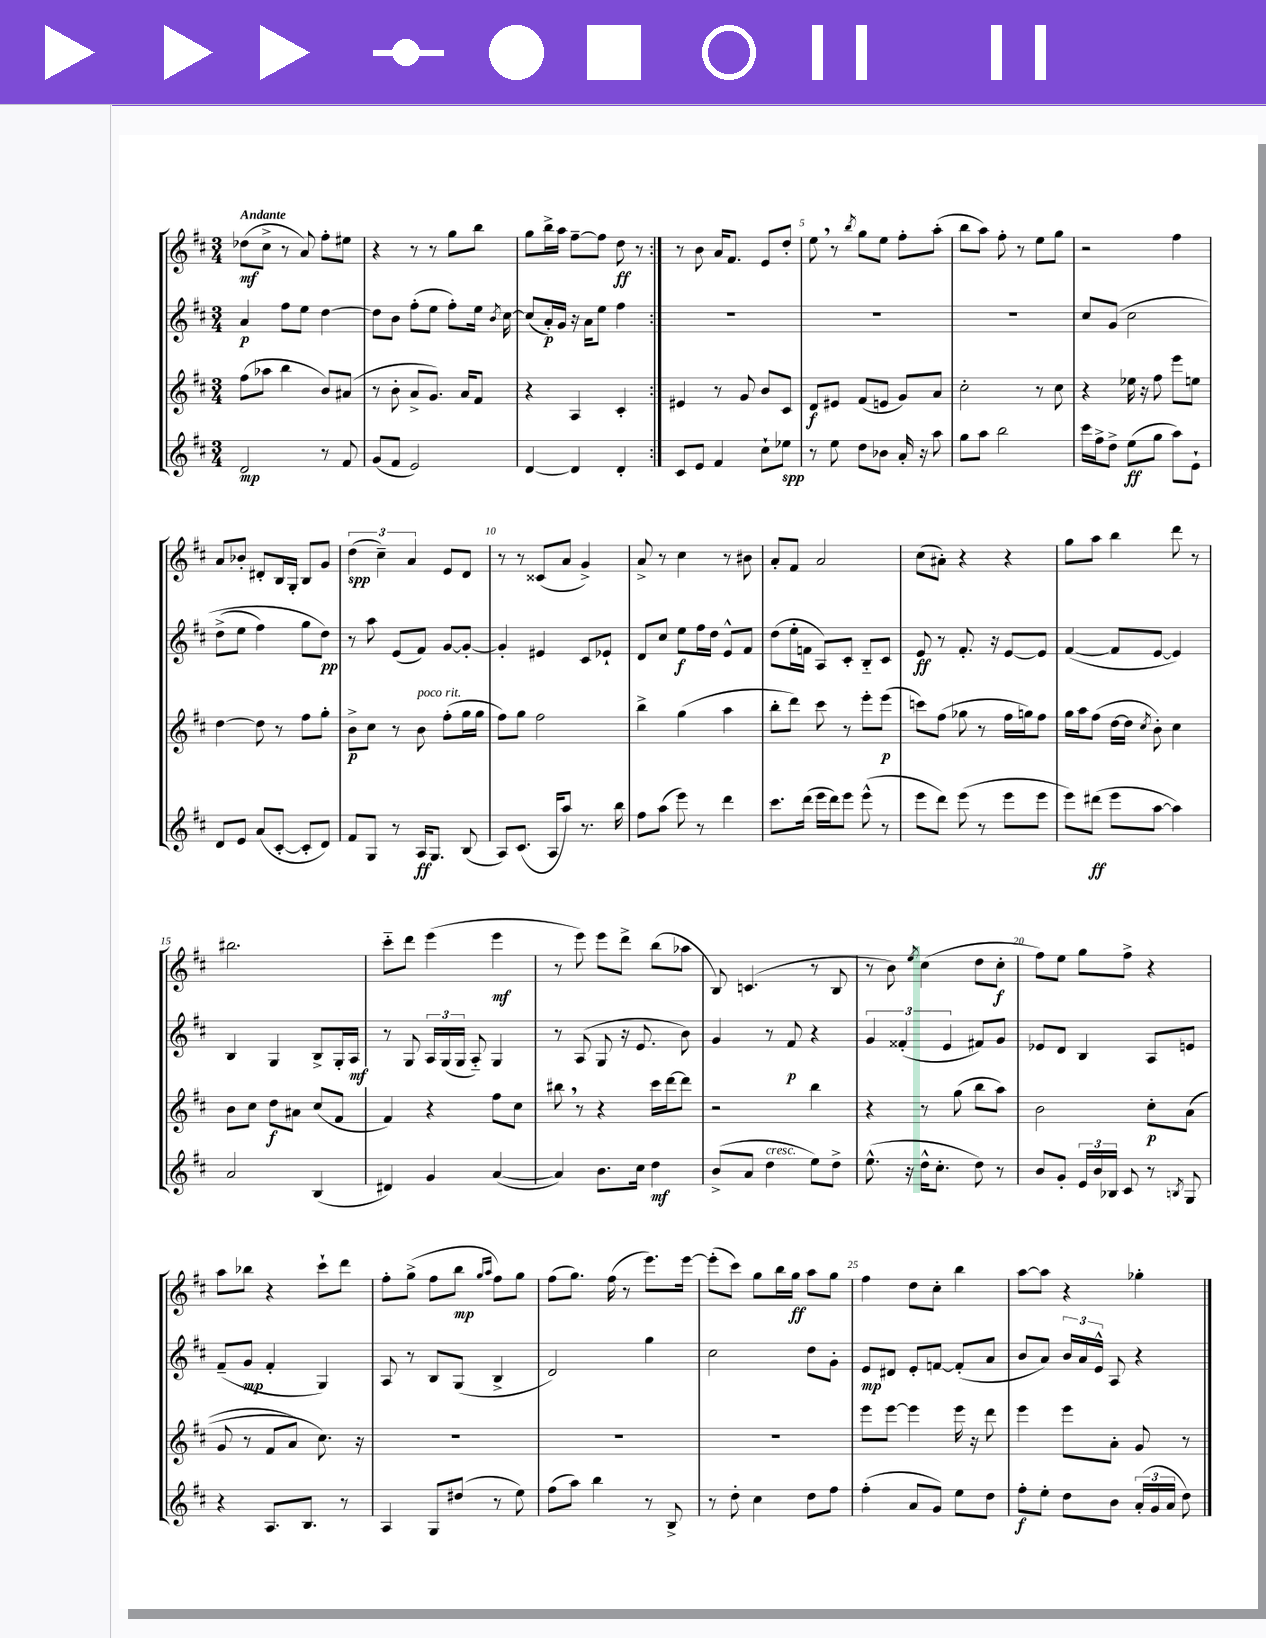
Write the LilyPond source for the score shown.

<<
\new StaffGroup <<
\new Staff = "s0" {
    \clef treble \key d \major \numericTimeSignature \time 3/4 \tempo "Andante"
    \autoBeamOff \repeat volta 2 { des''8[\mf( cis''8]-> r8 a'8) fis''8[-. eis''8] |
    r4 r8 r8 g''8[ b''8] |
    g''8[ b''16-> a''16] fis''8[~-- fis''8] d''8\ff r8 | }
    r8 b'8 a'16[ fis'8.] e'8[ d''8]-. |
    e''8 \breathe r8 \acciaccatura { b''8 } g''8[ e''8] fis''8[-. a''8]-.( |
    b''8[ a''8]) fis''8-. r8 e''8[ g''8] |
    r2 fis''4 |
    a'8[ bes'8]-. dis'8[-. b16 g16]-. b8[ g'8] |
    \tuplet 3/2 { d''4\spp( cis''4--) a'4 } e'8[ d'8] |
    r8 r8 cisis'8[( a'8] g'4->) |
    a'8-> r8 cis''4 r8 bis'8 |
    a'8[-. fis'8] a'2 |
    cis''8[( ais'8]-.) r4 r4 |
    g''8[ a''8] b''4 d'''8 r8 |
    bis''2. |
    cis'''8[-_ d'''8] e'''4( e'''4\mf |
    r8 e'''8) e'''8[ d'''8]-> b''8[( aes''8] |
    b8) c'4.( r8 b8 |
    r8 b'8) \acciaccatura { e''8 } cis''4( d''8[ cis''8]-.\f |
    fis''8[) e''8] g''8[ fis''8]-> r4 |
    a''8[ bes''8] r4 cis'''8[-! d'''8] |
    fis''8[-. g''8]->( fis''8[ b''8]\mp \grace { g''16[ a''16] } fis''8[) g''8] |
    fis''8[( g''8.]) fis''16( r8 e'''8.[) e'''16]~ |
    e'''8[-.( cis'''8]) g''8[ b''16 g''16]\ff a''8[ g''8] |
    fis''4 d''8[ cis''8]-. b''4 |
    a''8[~ a''8] r4 ges''4-. \bar "|." |
}
\new Staff = "s1" {
    \clef treble \key d \major \numericTimeSignature \time 3/4
    \autoBeamOff \repeat volta 2 { a'4\p fis''8[ e''8] d''4~ |
    d''8[ b'8] fis''8[-.( e''8] fis''8[-.) e''16] \acciaccatura { b'8 } cis''16~ |
    cis''8[( a'16-.\p) g'16] r16 a'16[ e''8] fis''4 | }
    R2. |
    R2. |
    R2. |
    cis''8[ g'8]\( cis''2 |
    d''8[->( e''8] fis''4) g''8[ d''8]\pp\) |
    r8 a''8 e'8[( fis'8]) g'8[~ g'8]~-. |
    g'4-. eis'4 cis'8[ ees'8]-! |
    d'8[ cis''8] e''8[\f fis''16 d''16] e'8[-^ fis'8] |
    d''8[( e''16-. f'16] a8[) cis'8]-. b8[-_ cis'8] |
    e'8\ff r8 fis'8.-. r16 e'8[~ e'8] |
    fis'4~( fis'8[ e'8]~ e'4) |
    b4 g4 b8[-> g16-. a16]\mf |
    r8 g8 \tuplet 3/2 { a16[ g16( g16] } a8-_) g4 |
    r8 a8( g8 r16 e'8. b'8) |
    g'4 r8 fis'8\p r4 |
    \tuplet 3/2 { g'4 fisis'4-.( e'4 } fis'8[) g'8] |
    ees'8[ d'8] b4 a8[ e'8] |
    fis'8[--( g'8]\mp fis'4-. g4) |
    a8 r8 b8[ g8]( b4-> |
    d'2) g''4 |
    cis''2 d''8[ g'8]-. |
    e'8[\mp dis'8] e'8[-. f'8]~ f'8[-.( a'8] |
    b'8[ a'8]) \tuplet 3/2 { b'16[ a'16 e'16]-^ } a8 r4 \bar "|." |
}
\new Staff = "s2" {
    \clef treble \key d \major \numericTimeSignature \time 3/4
    \autoBeamOff \repeat volta 2 { fis''8[( aes''8] b''4 b'8[) ais'8]( |
    r8 b'8-. a'8[-> g'8.]) a'16[ fis'8] |
    r4 a4 cis'4-. | }
    eis'4 r8 g'8 b'8[ cis'8] |
    d'8[\f eis'8] fis'8[( e'8] g'8[) a'8] |
    cis''2-. r8 cis''8 |
    r4 ees''16 r16 fis''8 e'''8[ e''8] |
    d''4~ d''8 r8 fis''8[ g''8]-. |
    b'8[->\p cis''8] r8 b'8^\markup { \italic "poco rit." } fis''8[-.( g''16 g''16] |
    fis''8[) g''8] fis''2 |
    b''4-> g''4( a''4 |
    b''8[-. d'''8]) cis'''8 r8 e'''8[-. e'''8]\p( |
    c'''8[) fis''8]( ges''8 r8 fis''16[ g''16) fis''8] |
    g''16[ a''16 fis''8]( d''16[~ d''16] \acciaccatura { cis''8 } b'8-.) cis''4 |
    b'8[ cis''8] d''8[\f ais'8] cis''8[( fis'8] |
    fis'4) r4 fis''8[ cis''8] |
    bis''8 \breathe r8 r4 cis'''16[ d'''16~ d'''8] |
    r2 b''4 |
    r4 r8 g''8( b''8[ a''8]) |
    b'2 cis''8[-.\p a'8](\( |
    g'8 r8 fis'8[ a'8]) cis''8.\) r16 |
    R2. |
    R2. |
    R2. |
    e'''8[ e'''8]~ e'''4 e'''16 r16 d'''8 |
    e'''4 e'''8[ a'8]-. g'8 r8 \bar "|." |
}
\new Staff = "s3" {
    \clef treble \key d \major \numericTimeSignature \time 3/4
    \autoBeamOff \repeat volta 2 { d'2\mp r8 fis'8 |
    g'8[( fis'8] e'2) |
    d'4~ d'4 d'4-. | }
    cis'8[ e'8] fis'4 cis''8[-! ees''8]\spp |
    r8 e''8 d''8[ bes'8] a'16-. r16 a''8 |
    g''8[ a''8] b''2 |
    cis'''16[ fis''16-> d''8]-> e''8[\ff( g''8] a''8[) e'8]-! |
    d'8[ e'8] a'8[( cis'8]~-. cis'8[-. d'8]) |
    fis'8[ g8] r8 a16[\ff g8.] b8( |
    a8[) cis'8.]( a16[ a''8]) r8. b''16 |
    fis''8[ a''8]( e'''8) r8 d'''4 |
    cis'''8.[ d'''16]( e'''16[ d'''16) e'''8] e'''8-^( r8 |
    e'''8[ d'''8]) e'''8( r8 e'''8[ e'''8] |
    e'''8[) dis'''8]\ff( e'''8[ a''8]~ a''4) |
    a'2 b4( |
    dis'4) g'4 a'4~( |
    a'4) b'8.[ cis''16] d''4\mf |
    b'8[->( a'8] d''4^\markup { \italic "cresc." } e''8[) d''8]-> |
    e''8.-^( r16 d''16[-^ cis''8.]-. d''8) r8 |
    b'8[ g'8]-. \tuplet 3/2 { e'16[ b'16 bes16] } cis'8 r8 \acciaccatura { b8 } g8 |
    r4 a8.[ b8.] r8 |
    a4 g8[ dis''8]( r8 e''8) |
    fis''8[( a''8]) b''4 r8 b8-> |
    r8 d''8-. cis''4 d''8[ fis''8] |
    fis''4-.( a'8[ g'8]) e''8[ d''8] |
    fis''8[-.\f e''8]-. d''8[ b'8] \tuplet 3/2 { a'16[-.( g'16 a'16] } d''8) \bar "|." |
}
>>
>>
\layout { \context { \Score \override BarNumber.break-visibility = ##(#f #t #t) barNumberVisibility = #(every-nth-bar-number-visible 5) } }
